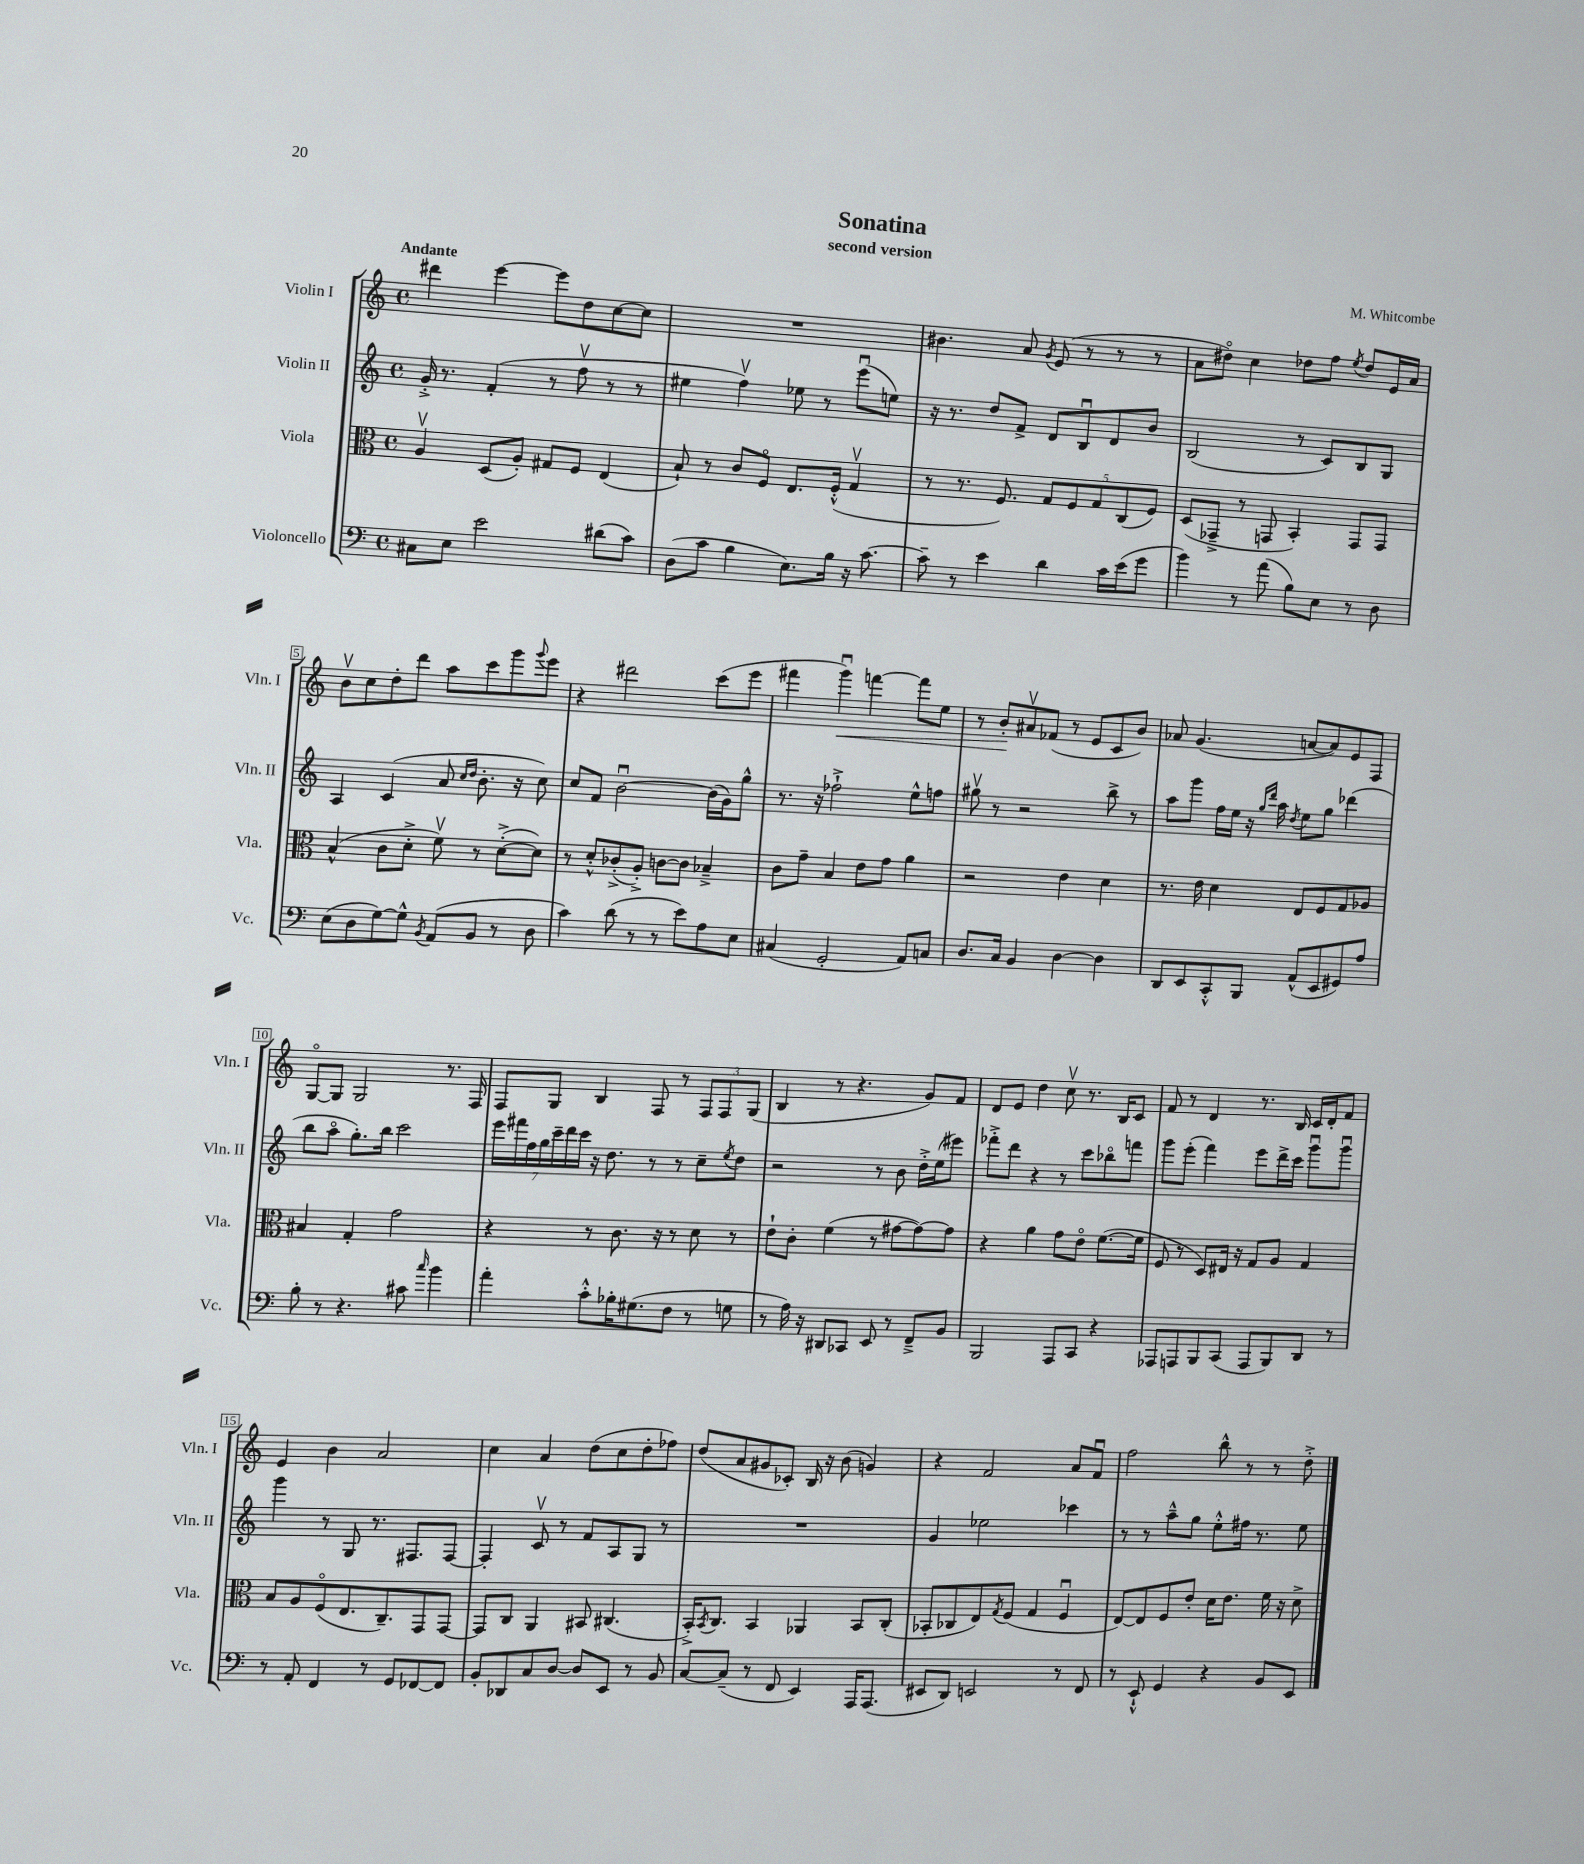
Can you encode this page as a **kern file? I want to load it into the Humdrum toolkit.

**kern	**kern	**kern	**kern	**dynam
*part4	*part3	*part2	*part1	*part1
*staff4	*staff3	*staff2	*staff1	*staff1
*I"Violoncello	*I"Viola	*I"Violin II	*I"Violin I	*
*I'Vc.	*I'Vla.	*I'Vln. II	*I'Vln. I	*
*clefF4	*clefC3	*clefG2	*clefG2	*
*k[]	*k[]	*k[]	*k[]	*
*M4/4	*M4/4	*M4/4	*M4/4	*
*met(c)	*met(c)	*met(c)	*met(c)	*
=1	=1	=1	=1	=1
!	!	!	!LO:TX:a:B:t=Andante	!
8C#X\L	4Av/	16g'^/	4ddd#X\	.
.	.	8.r	.	.
8E\J	.	.	.	.
2e\	(8D/L	(4f'/	[4eee\	.
.	8A'/J)	.	.	.
.	8G#X/L	8r	8eee\L]	.
.	8F/J	8ffv\	8dd\	.
(8d#X\L	(4E/	8r	[8cc\	.
8c\J)	.	8r	8cc\J]	.
=2	=2	=2	=2	=2
(8D\L	8B`/)	4ee#X\	1r	.
8c\J	8r	.	.	.
4B\	8c/L	4ffv\)	.	.
.	8F/J	.	.	.
8.E\L)	8.E/L	8ee-X\	.	.
.	.	8r	.	.
16B\Jk	(16F'^^/Jk	.	.	.
16r	4Gv/	(8eeeu\L	.	.
[8.c\	.	.	.	.
.	.	8een\J)	.	.
=3	=3	=3	=3	=3
8c~\]	8r	16r	4.b#X\	.
.	.	8.r	.	.
8r	8.r	.	.	.
4e\	.	8dd/L	.	.
.	8.F/)	.	.	.
.	.	8f^/J	8a/	.
.	.	.	8qg/	.
4d\	10G/L	8d/L	(8e/	.
.	10F/	.	.	.
.	.	8Bu/	8r	.
.	10G/	.	.	.
16c\LL	.	8d/	8r	.
.	(10C/	.	.	.
(16e\J	.	.	.	.
8g\J	.	8b/J	8r	.
.	10F/J)	.	.	.
=4	=4	=4	=4	=4
4b\)	(8D/L	(2B/	8a\L	.
.	8GG-X~^/J	.	8dd#X\J)	.
8r	8r	.	4cc\	.
(8a\	8GGn/	.	.	.
8B\L)	4BB'/)	8r	8dd-X\L	.
8E\J	.	8c/L)	8ff\J	.
.	.	.	8qee/	.
8r	8GG/L	8B/	8dd-/L	.
8D\	8GG/J	8G/J	16e/L	.
.	.	.	16a/JJ	.
!!LO:LB:g=z
=5	=5	=5	=5	=5
(8E\L	(4B^^/	4A/	8bv\L	.
8D\	.	.	8cc\	.
[8G\)	8c\L	(4c/	8dd'\	.
8G^^\J]	8d'^\J	.	8ddd\J	.
8qBB/	.	.	.	.
(8AA/L	8fv\)	8a/	8aa\L	.
.	.	16qqcc/LL	.	.
.	.	16qqdd/JJ	.	.
8BB/J	8r	8.b'\	8ccc\	.
8r	([8d'^\L	.	8ggg\	.
.	.	16r	.	.
.	.	.	8qqggg/	.
8D\	8d\J])	8cc\)	8eee\J	.
=6	=6	=6	=6	=6
4c\)	8r	8cc/L	4r	.
.	8d'^^/L	8f/J	.	.
(8d\	(8c-X'^/	[2bu\	2ddd#X\	.
8r	8A'^/J)	.	.	.
8r	[8cn\L	.	.	.
8e\L)	8c\J]	.	.	.
8A\	4B-X~^/	(16b\LL]	(8ccc\L	.
.	.	16g\J)	.	.
8E\J	.	8gg^^\J	8eee\J	.
=7	=7	=7	=7	=7
(4C#X/	8c\L	8.r	4fff#X\	.
.	8g~\J	.	.	.
.	.	16r	.	.
!	!	!	!	!LO:HP:b
2GG'/	4B/	2ff-X`^\	4gggu\)	<
.	8e\L	.	[4fffn\	.
.	8g\J	.	.	.
8AA/L)	4a\	8ee^^\L	8fff\L]	.
8Cn/J	.	8ffn\J	8ee\J	.
=8	=8	=8	=8	=8
8.D/L	2r	8gg#Xv\	8r	.
.	.	8r	8b'/L	.
16C/Jk	.	.	.	.
4BB/	.	2r	8a#Xv/	[
.	.	.	(8f-X/J	.
[4D\	4e\	.	8r	.
.	.	.	8e/L	.
4D\]	4d\	8bb^\	8c/	.
.	.	8r	8b/J)	.
=9	=9	=9	=9	=9
8DD/L	8.r	8aa\L	8a-X/	.
8EE/	.	8ggg\J	(4.g/	.
.	16e\	.	.	.
8CC'^^/	4d\	16ff\LL	.	.
.	.	16ee\JJ	.	.
8BBB/J	.	16r	.	.
.	.	16qqgg/LL	.	.
.	.	16qqddd/JJ	.	.
.	.	16aa\	.	.
.	.	8qdd/	.	.
(8AA^^/L	8E/L	8ee\L	[8an/L	.
8EE/	8F/	8gg\J	8a/])	.
8GG#X/)	8G/	(4ddd-X\	8e/	.
8A/J	8A-X/J	.	8F/J	.
!!LO:LB:g=z
=10	=10	=10	=10	=10
8B'\	4B#X/	8bb\L	[8G/L	.
8r	.	8aa\J	8G/J]	.
4.r	4G'/	8.gg'\L)	2G/	.
.	.	16bb\Jk	.	.
.	2g\	2ccc\	.	.
8c#X\	.	.	.	.
16qqcc/	.	.	.	.
4b\	.	.	8.r	.
.	.	.	16F/	.
=11	=11	=11	=11	=11
4a'\	4r	28eee\LL	8F/L	.
.	.	28fff#X\	.	.
.	.	28ff\	.	.
.	.	28gg\	.	.
.	.	.	8G/J	.
.	.	28ccc~\	.	.
.	.	28ddd\	.	.
.	.	28ccc\JJ	.	.
8c'^^\L	8r	16r	4B/	.
.	.	8.dd\	.	.
16B-X'\K	8.c\	.	.	.
(8.G#X\	.	.	.	.
.	.	8r	8F/	.
.	16r	.	.	.
8F\J	8r	8r	8r	.
8r	8d\	8cc~\L	12F/L	.
.	.	.	12F/	.
.	.	8qee/	.	.
8Gn\	8r	8dd\J	.	.
.	.	.	(12G/J	.
=12	=12	=12	=12	=12
8r	8e`\L	2r	4B/	.
16A\)	8c'\J	.	.	.
16r	.	.	.	.
8DD#X/L	(4f\	.	8r	.
8CC-X/J	.	.	4.r	.
8EE/	8r	8r	.	.
8r	[8g#X\L	8b\	.	.
8FF~^/L	8g#\_)	16dd'^\LL	8g/L)	.
.	.	(16ee\J	.	.
8BB/J	8g#\J]	8eee#X\J)	8f/J	.
=13	=13	=13	=13	=13
2BBB/	4r	8fff-X'^\L	8d/L	.
.	.	8ddd\J	8e/J	.
.	4a\	4r	4dd\	.
8AAA/L	8g\L	8r	8ccv\	.
8CC/J	8e\J	8ccc\L	8.r	.
4r	([8.f\L	8bb-X\	.	.
.	.	.	16B/KL	.
.	.	8fffn\J	8c/J	.
.	16f\Jk]	.	.	.
=14	=14	=14	=14	=14
8AAA-X/L	8F/	8ggg\L	8f/	.
8AAAn/	8r	(8eee'\J	8r	.
8BBB/	8D/L)	4fff\)	4d/	.
(8CC/J	16E#X/Jk	.	.	.
.	16r	.	.	.
8AAA/L	8G/L	8eee\L	8.r	.
8BBB/)	8A/J	16ddd^\L	.	.
.	.	16ccc\JJ	16B/	.
8DD/J	4G/	8gggu\L	16c/LL	.
.	.	.	16d'/J	.
8r	.	8gggu\J	8f/J	.
!!LO:LB:g=z
=15	=15	=15	=15	=15
8r	8B/L	4ggg\	4e/	.
8AA'/	8A/	.	.	.
4FF/	(8F/	8r	4b\	.
.	8.E/	8G/	.	.
8r	.	8.r	2a/	.
.	8.C~/)	.	.	.
8GG/L	.	.	.	.
.	.	8.F#X/L	.	.
[8FF-X/	8GG/	.	.	.
8FF-/J]	[8GG/J	[8F#/J	.	.
=16	=16	=16	=16	=16
8BB'/L	8GG/L]	4F#'/]	4cc\	.
8DD-X/	8C/J	.	.	.
8C/	4AA/	8cv/	4a/	.
[8D/J	.	8r	.	.
8D/L]	8BB#X/	8f/L	(8dd\L	.
8EE/J	(4.C#X/	8A/	8cc\	.
8r	.	8G/J	8dd'\	.
8BB/	.	8r	8ff-X\J)	.
=17	=17	=17	=17	=17
[8C/L	16BB'^/KL)	1r	(8dd/L	.
.	8qBB/	.	.	.
.	8.C/J	.	.	.
(8C~/J]	.	.	8a/	.
8r	4BB/	.	8g#X/	.
8FF/	.	.	8c-X'/J)	.
4EE/)	4AA-X/	.	16B/	.
.	.	.	16r	.
.	.	.	(8b\	.
16AAA/KL	8BB/L	.	4gn/)	.
(8.AAA/J	.	.	.	.
.	(8C'/J	.	.	.
=18	=18	=18	=18	=18
8EE#X/L	8BB-X'/L	4g/	4r	.
8DD/J)	8C-X/	.	.	.
2EEn/	8E/)	2ee-X\	2f/	.
.	8qG/	.	.	.
.	(8F/J	.	.	.
.	4G/	.	.	.
8r	4Fu/	4ccc-X\	8a/L	.
8FF/	.	.	8fu/J	.
=19	=19	=19	=19	=19
8r	[8E/L)	8r	2ff\	.
8EE`^^/	8E/]	8r	.	.
4GG/	8F/	8aa~^^\L	.	.
.	8e'/J	8gg\J	.	.
4r	16d\KL	8ee'^^\L	8bb^^\	.
.	8.e\J	.	.	.
.	.	16ff#X\Jk	8r	.
.	.	8.r	.	.
8BB/L	16f\	.	8r	.
.	16r	.	.	.
8EE/J	8d^\	8ee\	8dd'^\	.
==	==	==	==	==
*-	*-	*-	*-	*-
